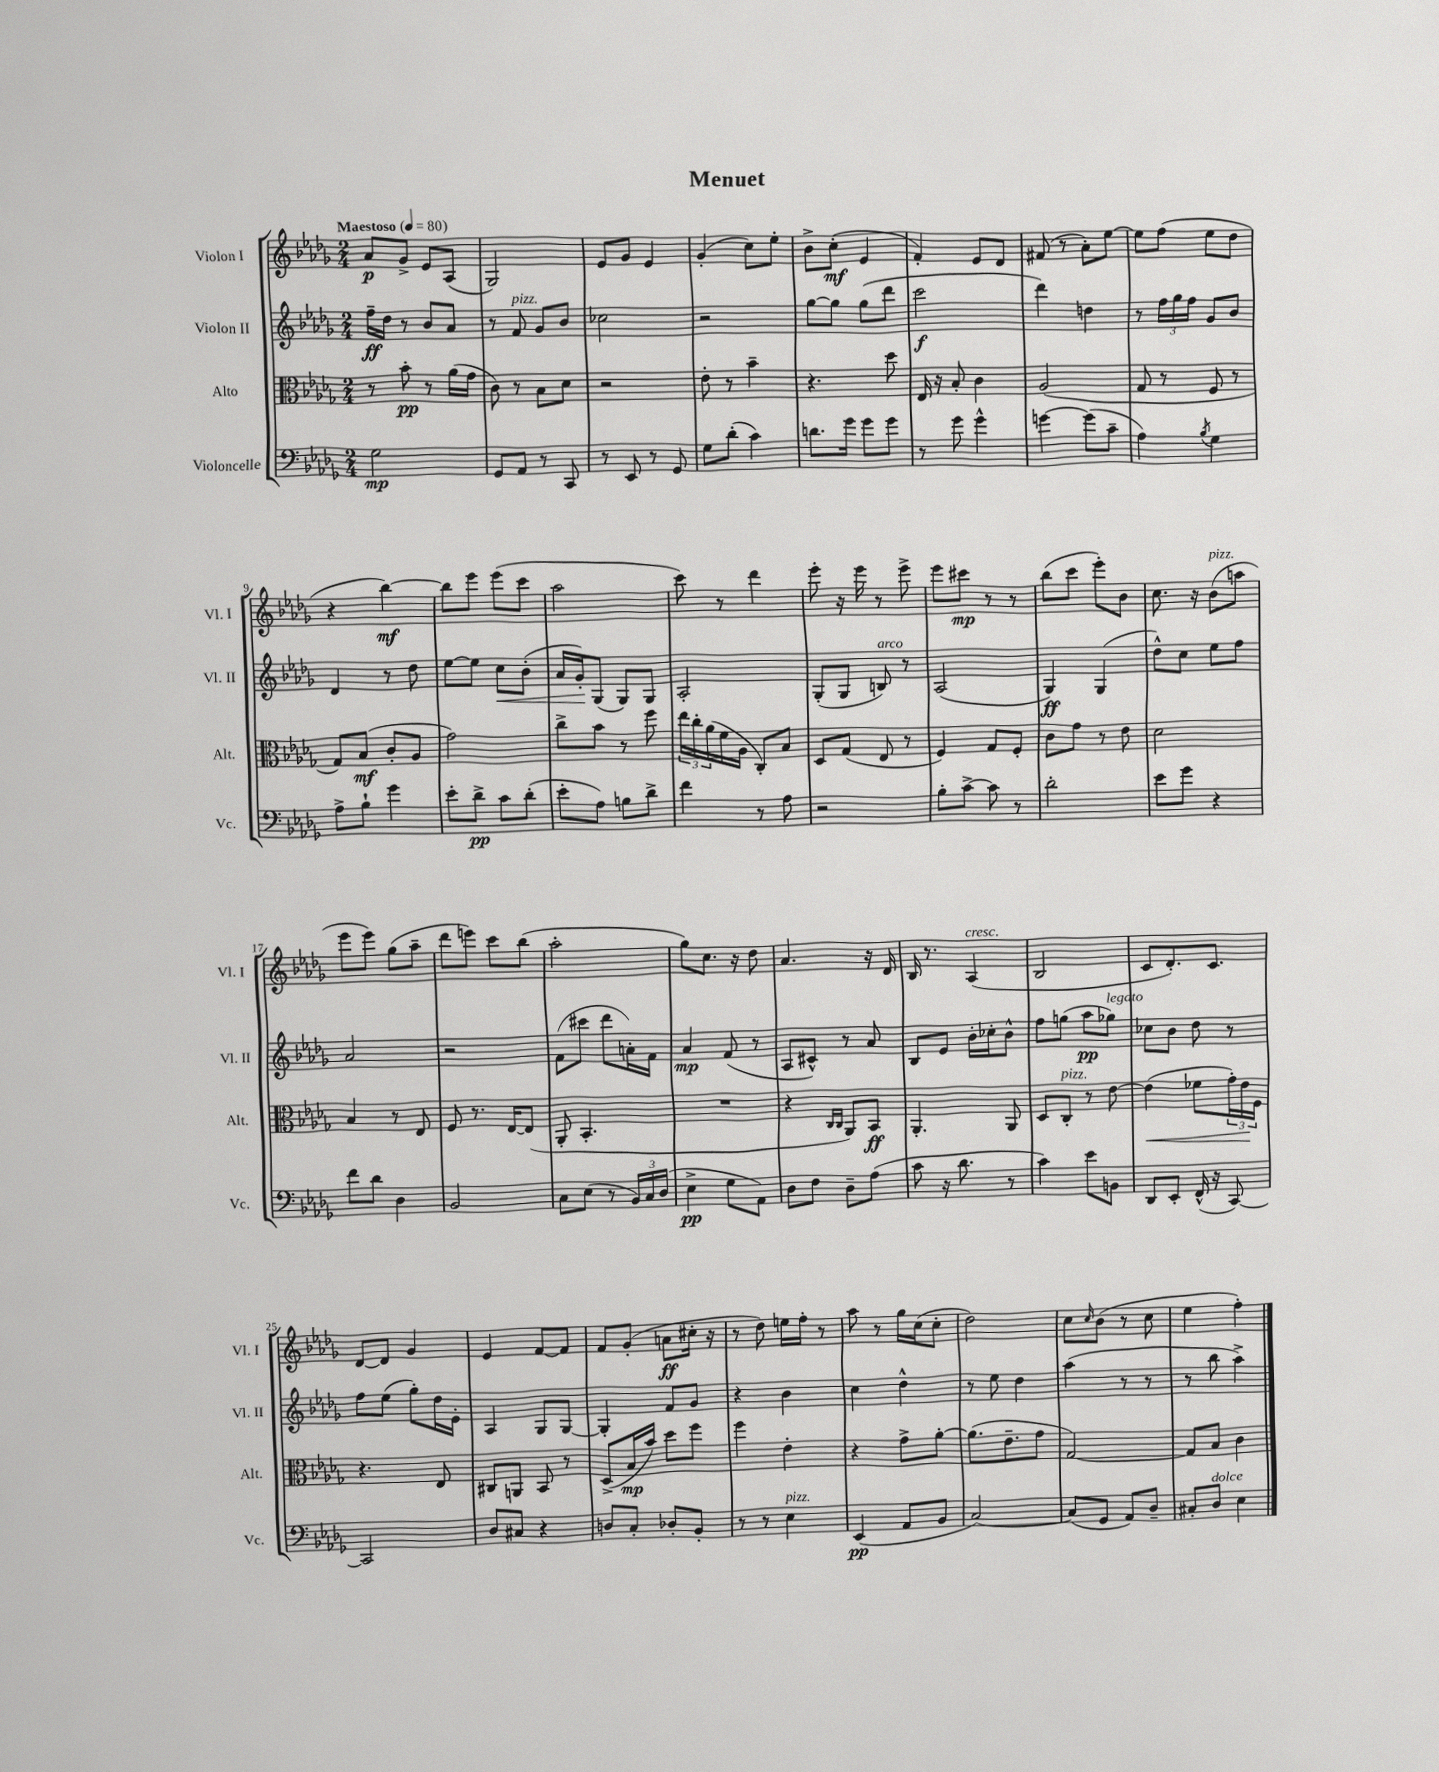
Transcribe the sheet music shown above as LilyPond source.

\header { title = "Menuet" }
<<
\new StaffGroup <<
\new Staff = "s0" \with { instrumentName = "Violon I" shortInstrumentName = "Vl. I" } {
    \clef treble \key des \major \numericTimeSignature \time 2/4 \tempo "Maestoso" 4 = 80
    aes'8\p ges'8-> ees'8 aes8( |
    ges2) |
    ees'8 ges'8 ees'4 |
    ges'4-.( c''8) ees''8-. |
    bes'8-> c''8-.\mf( ees'4 |
    f'4-.) ees'8 des'8 |
    fis'8( r8 aes'8-.) ees''8~ |
    ees''8 f''8( ees''8 des''8 |
    r4 bes''4~\mf) |
    bes''8 ees'''8 ees'''8( c'''8 |
    aes''2 |
    c'''8) r8 des'''4 |
    ees'''8-. r16 ees'''16 r8 ees'''8-> |
    ees'''8 cis'''8\mp r8 r8 |
    bes''8( c'''8 ees'''8-.) bes'8 |
    c''8. r16 bes'8^\markup { \italic "pizz." }( a''8 |
    ees'''8 ees'''8) ges''8( aes''8-- |
    des'''8 e'''8) c'''8 bes''8( |
    aes''2-. |
    ges''8) c''8. r16 des''8 |
    aes'4. r16 des'16 |
    bes16 r8. aes4^\markup { \italic "cresc." }( |
    bes2 |
    c'8 des'8.-.) c'8. |
    des'8~ des'8 ges'4 |
    ees'4 f'8~ f'8 |
    f'8 ges'8-.( a'8\ff cis''16-. r16 |
    r8 des''8) e''16 f''16-. r8 |
    aes''8 r8 ges''16 c''16( c''8-. |
    des''2) |
    c''8 \grace { c''16 } bes'8( r8 c''8 |
    ees''4 f''4-.) \bar "|." |
}
\new Staff = "s1" \with { instrumentName = "Violon II" shortInstrumentName = "Vl. II" } {
    \clef treble \key des \major \numericTimeSignature \time 2/4
    f''16--\ff des''16 r8 bes'8 aes'8 |
    r8 f'8^\markup { \italic "pizz." } ges'8 bes'8 |
    ces''2 |
    r2 |
    ges''8~ ges''8 ges''8( des'''8 |
    c'''2\f |
    des'''4) d''4 |
    r8 \tuplet 3/2 { f''16 ges''16 f''16 } ges'8 bes'8 |
    des'4 r8 des''8 |
    ees''8~ ees''8 c''8\< bes'8-.( |
    aes'16 ges'16-.\!) ges8( ges8) ges8 |
    aes2-. |
    ges8-.( ges8 b8^\markup { \italic "arco" }) r8 |
    aes2( |
    ges4\ff) ges4( |
    des''8-^) c''8 ees''8 f''8 |
    aes'2 |
    r2 |
    f'8( cis'''8 des'''8 a'16-.) f'16 |
    aes'4\mp f'8( r8 |
    aes8 cis'8-^) r8 aes'8 |
    bes8 ees'8 bes'16-. ces''16-. bes'8-^ |
    f''8 g''8( aes''8\pp ges''8^\markup { \italic "legato" }) |
    ces''8 bes'8 des''8 r8 |
    f''8 ees''8( ges''8-.) des''16 ees'16-. |
    aes4 ges8 ges8~ |
    ges4-. f'8 ges'8 |
    r4 bes'4 |
    c''4 des''4-^ |
    r8 ees''8 des''4 |
    aes''4( r8 r8 |
    r8 bes''8 aes''4->) \bar "|." |
}
\new Staff = "s2" \with { instrumentName = "Alto" shortInstrumentName = "Alt." } {
    \clef alto \key des \major \numericTimeSignature \time 2/4
    r8 bes'8-.\pp r8 aes'16( ges'16 |
    c'8) r8 bes8 des'8 |
    r2 |
    ees'8-. r8 bes'4-- |
    r4. des''8 |
    ees16 r16 bes8-. c'4 |
    aes2( |
    ges8 r8 f8 r8 |
    ges8) bes8\mf( c'8-. aes8 |
    ges'2) |
    c''8-> bes'8 r8 f''8 |
    \tuplet 3/2 { ees''16 c''16-. aes'16( } f'16 aes16 c8-.) bes8 |
    des8 ges8( ees8 r8 |
    f4) ges8 f8-. |
    c'8 ges'8 r8 ees'8 |
    des'2 |
    bes4 r8 ees8 |
    f8 r8. ees16~ ees8( |
    aes,8-. bes,4.-. |
    R2 |
    r4 \grace { c16 c16 } aes,8) bes,8\ff |
    aes,4.-. aes,8 |
    des8 c8-.^\markup { \italic "pizz." } r8 ees'8~ |
    ees'4\<( fes'8 \tuplet 3/2 { ges'16-.) ees'16\! f16 } |
    r4. ees8 |
    cis8 a,8 bes,8 r8 |
    des8->( bes16\mp bes'16) des''8 f''8 |
    f''4 ees'4-. |
    r4 ges'8-> aes'8~-. |
    aes'8.( ees'8.-- ges'8 |
    ges2~) |
    ges8 bes8 c'4 \bar "|." |
}
\new Staff = "s3" \with { instrumentName = "Violoncelle" shortInstrumentName = "Vc." } {
    \clef bass \key des \major \numericTimeSignature \time 2/4
    ges2\mp |
    ges,8 aes,8 r8 c,8 |
    r8 ees,8 r8 ges,8 |
    ges8 des'8-.( c'4) |
    d'8. ges'16 ges'8 ges'8 |
    r8 ges'8 ges'4-^ |
    g'4~ g'8( c'8-- |
    aes4) \acciaccatura { bes8 } ges4 |
    aes8-> bes8-! ges'4 |
    ees'8-. des'8->\pp c'8 des'8-.( |
    ees'8-. aes8) b8 des'8-> |
    f'4 r8 aes8 |
    r2 |
    bes8-. c'8~-> c'8 r8 |
    des'2-. |
    ees'8 ges'8 r4 |
    f'8 des'8 des4 |
    bes,2 |
    c8 ees8( r8 \tuplet 3/2 { bes,16) c16 des16( } |
    ees4->\pp ges8 aes,8) |
    des8 f8 des8-- aes8( |
    c'8 r16 des'8. r8 |
    c'4) ees'8 b,8 |
    des,8 ees,8-. f,16-^( r16 c,8~) |
    c,2 |
    des8 cis8 r4 |
    d8 c8-. des8-. bes,8-. |
    r8 r8 ees4^\markup { \italic "pizz." } |
    ees,4\pp( aes,8 bes,8 |
    c2~) |
    c8( ges,8 aes,8) des8-- |
    cis8-. des8^\markup { \italic "dolce" } ees4 \bar "|." |
}
>>
>>
